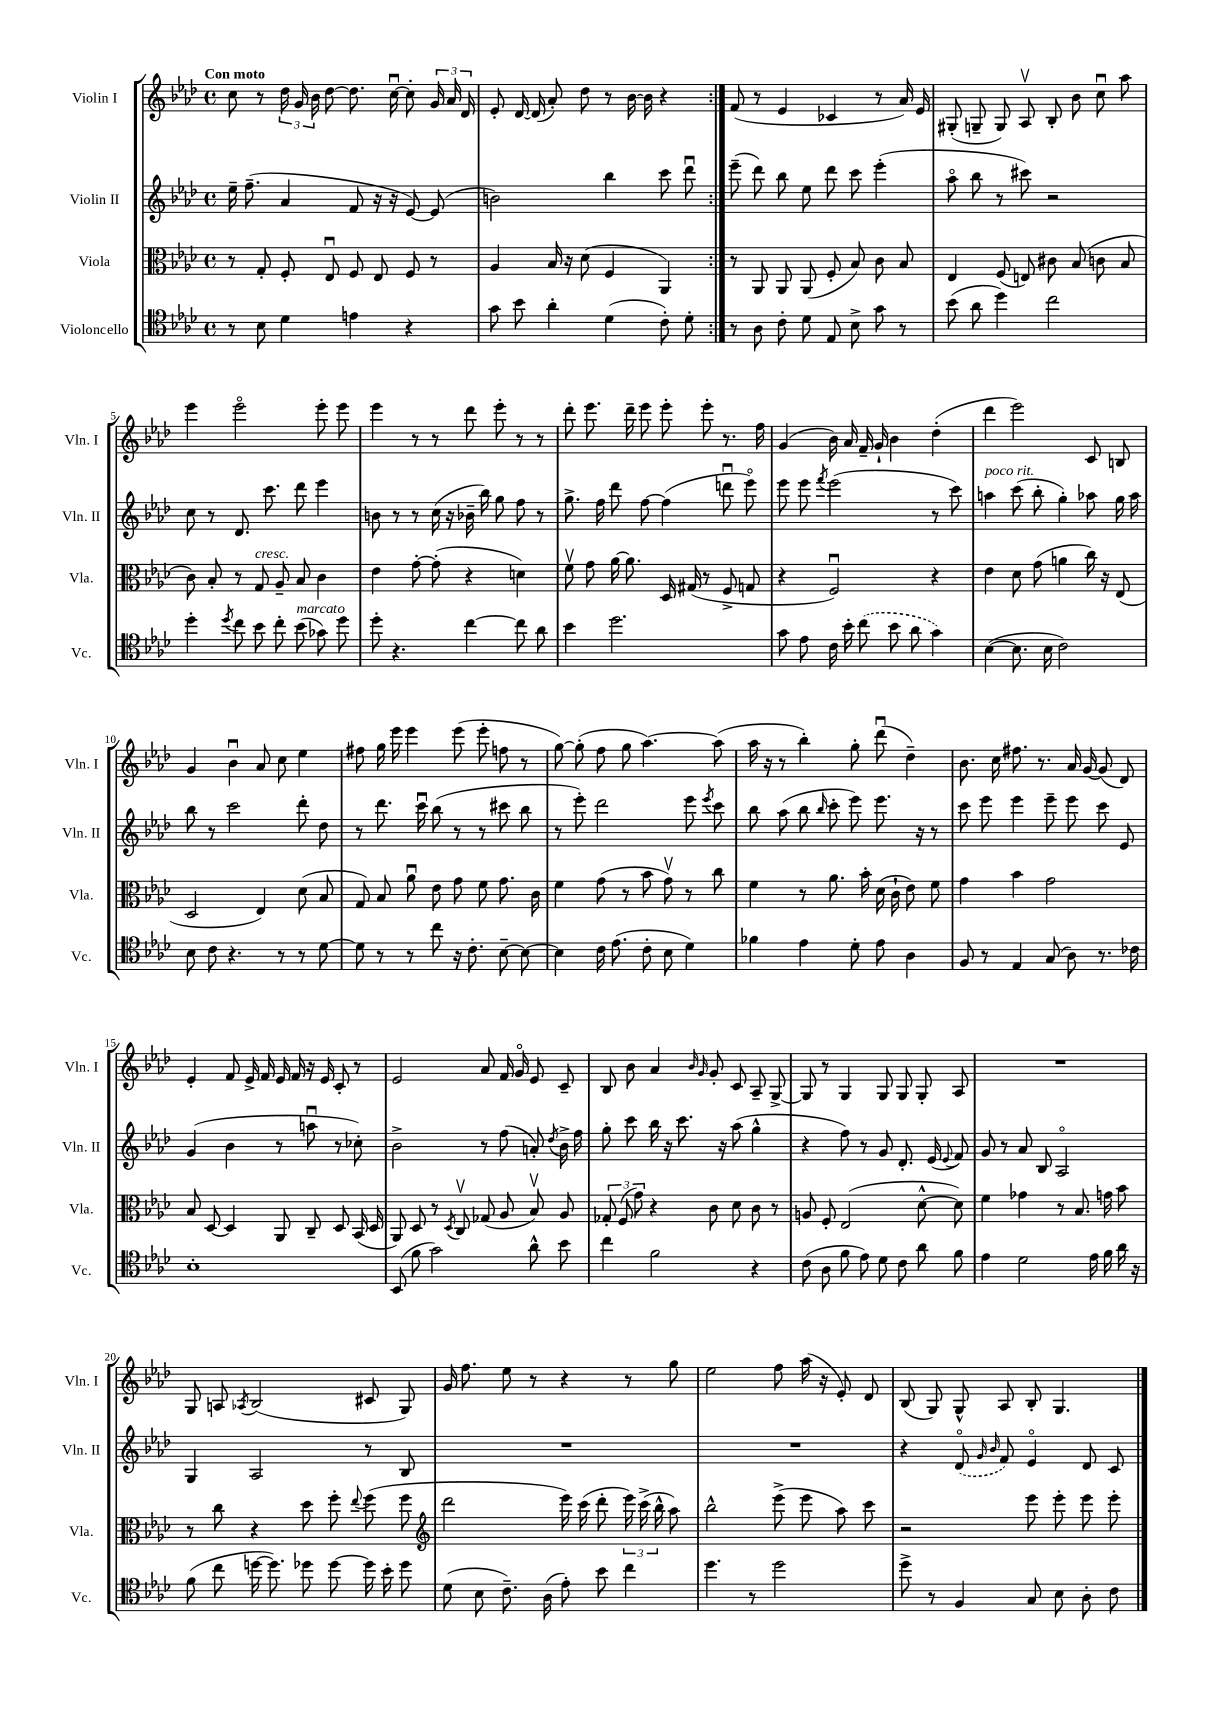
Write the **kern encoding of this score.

**kern	**kern	**kern	**kern
*staff4	*staff3	*staff2	*staff1
*clefC4	*clefC3	*clefG2	*clefG2
*k[b-e-a-d-]	*k[b-e-a-d-]	*k[b-e-a-d-]	*k[b-e-a-d-]
*M4/4	*M4/4	*M4/4	*M4/4
*met(c)	*met(c)	*met(c)	*met(c)
8r	8r	16ee-~	8cc
.	.	(8.ff~	.
8B-	8G'	.	8r
4d-	8F'	4a-	24dd-
.	.	.	24g
.	.	.	24b-
.	8E-u	.	[8dd-
4e	8F	8f	8.dd-]
.	8E-	16r	.
.	.	16r	[16ccu
4r	8F	[8e-)	8cc']
.	8r	(8e-]	24g
.	.	.	24a-
.	.	.	24d-
=	=	=	=
8g	4A-	2b)	8e-'
8b-	.	.	[16d-
.	.	.	(16d-]
4a-'	16B-	.	8a-')
.	16r	.	.
.	(8d-	.	8dd-
(4d-	4F	4bb-	8r
.	.	.	[16b-
.	.	.	16b-]
8c')	4AA-)	8ccc	4r
8d-'	.	8ddd-u	.
=:|!	=:|!	=:|!	=:|!
8r	8r	(8eee-~	(8f
8A-	8AA-	8ddd-)	8r
8c'	8AA-	8bb-	4e-
8d-	(8AA-	8ee-	.
8E-	8F'	8ddd-	4c-
8B-^	8B-)	8ccc	.
8g	8c	(4eee-'	8r
8r	8B-	.	16a-)
.	.	.	16e-
=	=	=	=
(8b-	4E-	8aa-o	(8G#'
8a-	.	8bb-	8G~
4dd-)	(8F	8r	8G)
.	8E)	8ccc#)	8A-v
2cc	8c#	2r	8B-'
.	(8B-	.	8b-
.	8c	.	8ccu
.	8B-	.	8aa-
=	=	=	=
4dd-'	8c)	8cc	4eee-
.	8B-'	8r	.
8qdd-	.	.	.
8cc	8r	8.d-	2eee-o
8b-	8G	.	.
.	.	8.ccc	.
8cc'	8A-~	.	.
(8b-	8B-	8ddd-	.
8g-)	4c	4eee-	8eee-'
8dd-	.	.	8eee-
=	=	=	=
8dd-'	4e-	8b	4eee-
4.r	.	8r	.
.	[8g'	8r	8r
.	(8g']	(16cc	8r
.	.	16r	.
[4cc	4r	16b-~	8ddd-
.	.	16bb-)	.
.	.	8gg	8eee-'
8cc]	4d)	8ff	8r
8a-	.	8r	8r
=	=	=	=
4b-	8fv	8.gg^	8ddd-'
.	8g	.	8.eee-
.	.	16ff	.
2.dd-	[16a-	8ddd-	.
.	8.a-]	.	16ddd-~
.	.	[8ff	8eee-
.	16D-	(4ff]	8eee-'
.	(16G#	.	.
.	8r	.	8eee-'
.	8F^	8dddu	8.r
.	8G	8eee-o)	.
.	.	.	16ff
=	=	=	=
8g	4r	8eee-	(4g
8e-	.	8eee-	.
.	.	8qfff	.
16c	2Fu)	(2eee-	16b-)
16b-'	.	.	16a-
(8cc	.	.	16f~
.	.	.	16g`
8b-	.	.	4b-
8a-	.	.	.
4g)	4r	8r	(4dd-'
.	.	8ccc)	.
=	=	=	=
([4B-	4e-	4aa	4ddd-
8.B-]	8d-	(8ccc	2eee-)
.	(8g	8bb-'	.
16B-	.	.	.
2c)	4a	4gg')	.
.	16cc)	8aa-	8c
.	16r	.	.
.	(8E-	16gg	8B
.	.	16aa-	.
=	=	=	=
8B-	2D-	8bb-	4g
8c	.	8r	.
4.r	.	2ccc	4b-u
.	4E-)	.	8a-
8r	.	.	8cc
8r	(8d-	8ddd-'	4ee-
[8d-	8B-	8dd-	.
=	=	=	=
8d-]	8G)	8r	8ff#
8r	8B-	8.ddd-	16gg
.	.	.	16eee-
8r	8a-u	.	4eee-
.	.	16cccu	.
8cc	8e-	(8bb-	.
16r	8g	8r	(8eee-
8.c'	.	.	.
.	8f	8r	8eee-'
[8B-~	8.g	8ccc#	8ff
8B-_	.	8bb-	8r
.	16c	.	.
=	=	=	=
4B-]	4f	8r	[8gg)
.	.	8eee-')	(8gg']
16c	(8g	2ddd-	8ff
(8.e-	.	.	.
.	8r	.	8gg
8c'	8b-	.	[4.aa-)
8B-	8gv)	.	.
4d-)	8r	8eee-	.
.	.	8qeee-	.
.	8cc	8ccc	(8aa-]
=	=	=	=
4f-	4f	8bb-	16aa-
.	.	.	16r
.	.	(8aa-	8r
4e-	8r	8bb-	4bb-')
.	.	16qqbb-	.
.	8.a-	8ccc'	.
8d-'	.	8eee-)	8gg'
.	16b-'	.	.
8e-	(16d-	8.eee-	(8ddd-u
.	16c`	.	.
4A-	8e-)	.	4dd-~)
.	.	16r	.
.	8f	8r	.
=	=	=	=
8F	4g	8ccc	8.b-
8r	.	8eee-	.
.	.	.	16cc
4E-	4b-	4eee-	8.ff#
.	.	.	8.r
(8G	2g	8eee-~	.
8A-)	.	8eee-	16a-
.	.	.	[16g
8.r	.	8ccc	(8g]
.	.	8e-	8d-)
16c-	.	.	.
=	=	=	=
1B-'	8B-	(4g	4e-'
.	[8D-	.	.
.	4D-]	4b-	8f
.	.	.	16e-^
.	.	.	16f
.	8AA-	8r	16e-
.	.	.	16f
.	8C~	8aau	16r
.	.	.	16e-
.	8D-	8r	8c'
.	(16BB-	8cc-')	8r
.	16D-	.	.
=	=	=	=
(8BB-	8AA-)	2b-^	2e-
8f	8D-	.	.
2g)	8r	.	.
.	8qD-	.	.
.	8Cv	.	.
.	(8G-	8r	8a-
.	8A-	(8ff	16f
.	.	.	16go
8a-^^	8B-v)	8a')	8e-
.	.	8qdd-	.
8b-	8A-	16b-^	8c~
.	.	16ff	.
=	=	=	=
4cc	12G-'	8gg'	8B-
.	(12F	.	.
.	.	8ccc	8b-
.	12g)	.	.
2f	4r	16bb-	4a-
.	.	16r	.
.	.	8.ccc	.
.	.	.	16qqb-
.	.	.	16qqg
.	8c	.	8g'
.	.	16r	.
.	8d-	(8aa-	8c
4r	8c	4gg^^	8A-~
.	8r	.	[8G^
=	=	=	=
(8c	8A	4r	8G]
8A-	8F'	.	8r
8f	(2E-	8ff)	4G
8e-)	.	8r	.
8d-	.	8g	8G
8c	.	8.d-'	8G
8a-	[8d-^^	.	8G'
.	.	(16e-	.
.	.	8qqe-	.
8f	8d-])	8f)	8A-
=	=	=	=
4e-	4f	8g	1r
.	.	8r	.
2d-	4g-	8a-	.
.	.	8B-	.
.	8r	2A-o	.
.	8.B-	.	.
16e-	.	.	.
16f	16g	.	.
16a-	8b-	.	.
16r	.	.	.
=	=	=	=
(8f	8r	4G	8G
8cc	8cc	.	8A
.	.	.	8qA-
[16dd	4r	2A-	(2B-
8.dd])	.	.	.
8dd-	8dd-	.	.
[8dd-	8ff'	.	.
.	8qqee-	.	.
16dd-]	(8ff	8r	8c#
16b-'	.	.	.
8dd-	8ff	8B-	8G)
=	=	=	=
*	*clefG2	*	*
(8d-	2ddd-	1r	16g
.	.	.	8.ff
8B-	.	.	.
8.c~)	.	.	8ee-
.	.	.	8r
(16A-	.	.	.
8e-')	16eee-)	.	4r
.	(16ccc	.	.
8b-	8ddd-'	.	.
4cc	24eee-)	.	8r
.	(24ccc^	.	.
.	24bb-^^	.	.
.	8aa-)	.	8gg
=	=	=	=
4.dd-	2bb-^^	1r	2ee-
8r	.	.	.
2dd-	(8eee-^	.	8ff
.	8eee-	.	(16aa-
.	.	.	16r
.	8aa-)	.	8e-')
.	8ccc	.	8d-
=	=	=	=
8dd-^	2r	4r	(8B-
8r	.	.	8G)
4F	.	(8d-o	8G^^
.	.	16qqg	.
.	.	16qqb-	.
.	.	8f)	8A-
8G	8eee-	4e-o	8B-'
8B-	8eee-'	.	4.G
8A-'	8eee-	8d-	.
8c	8eee-'	8c	.
==	==	==	==
*-	*-	*-	*-
